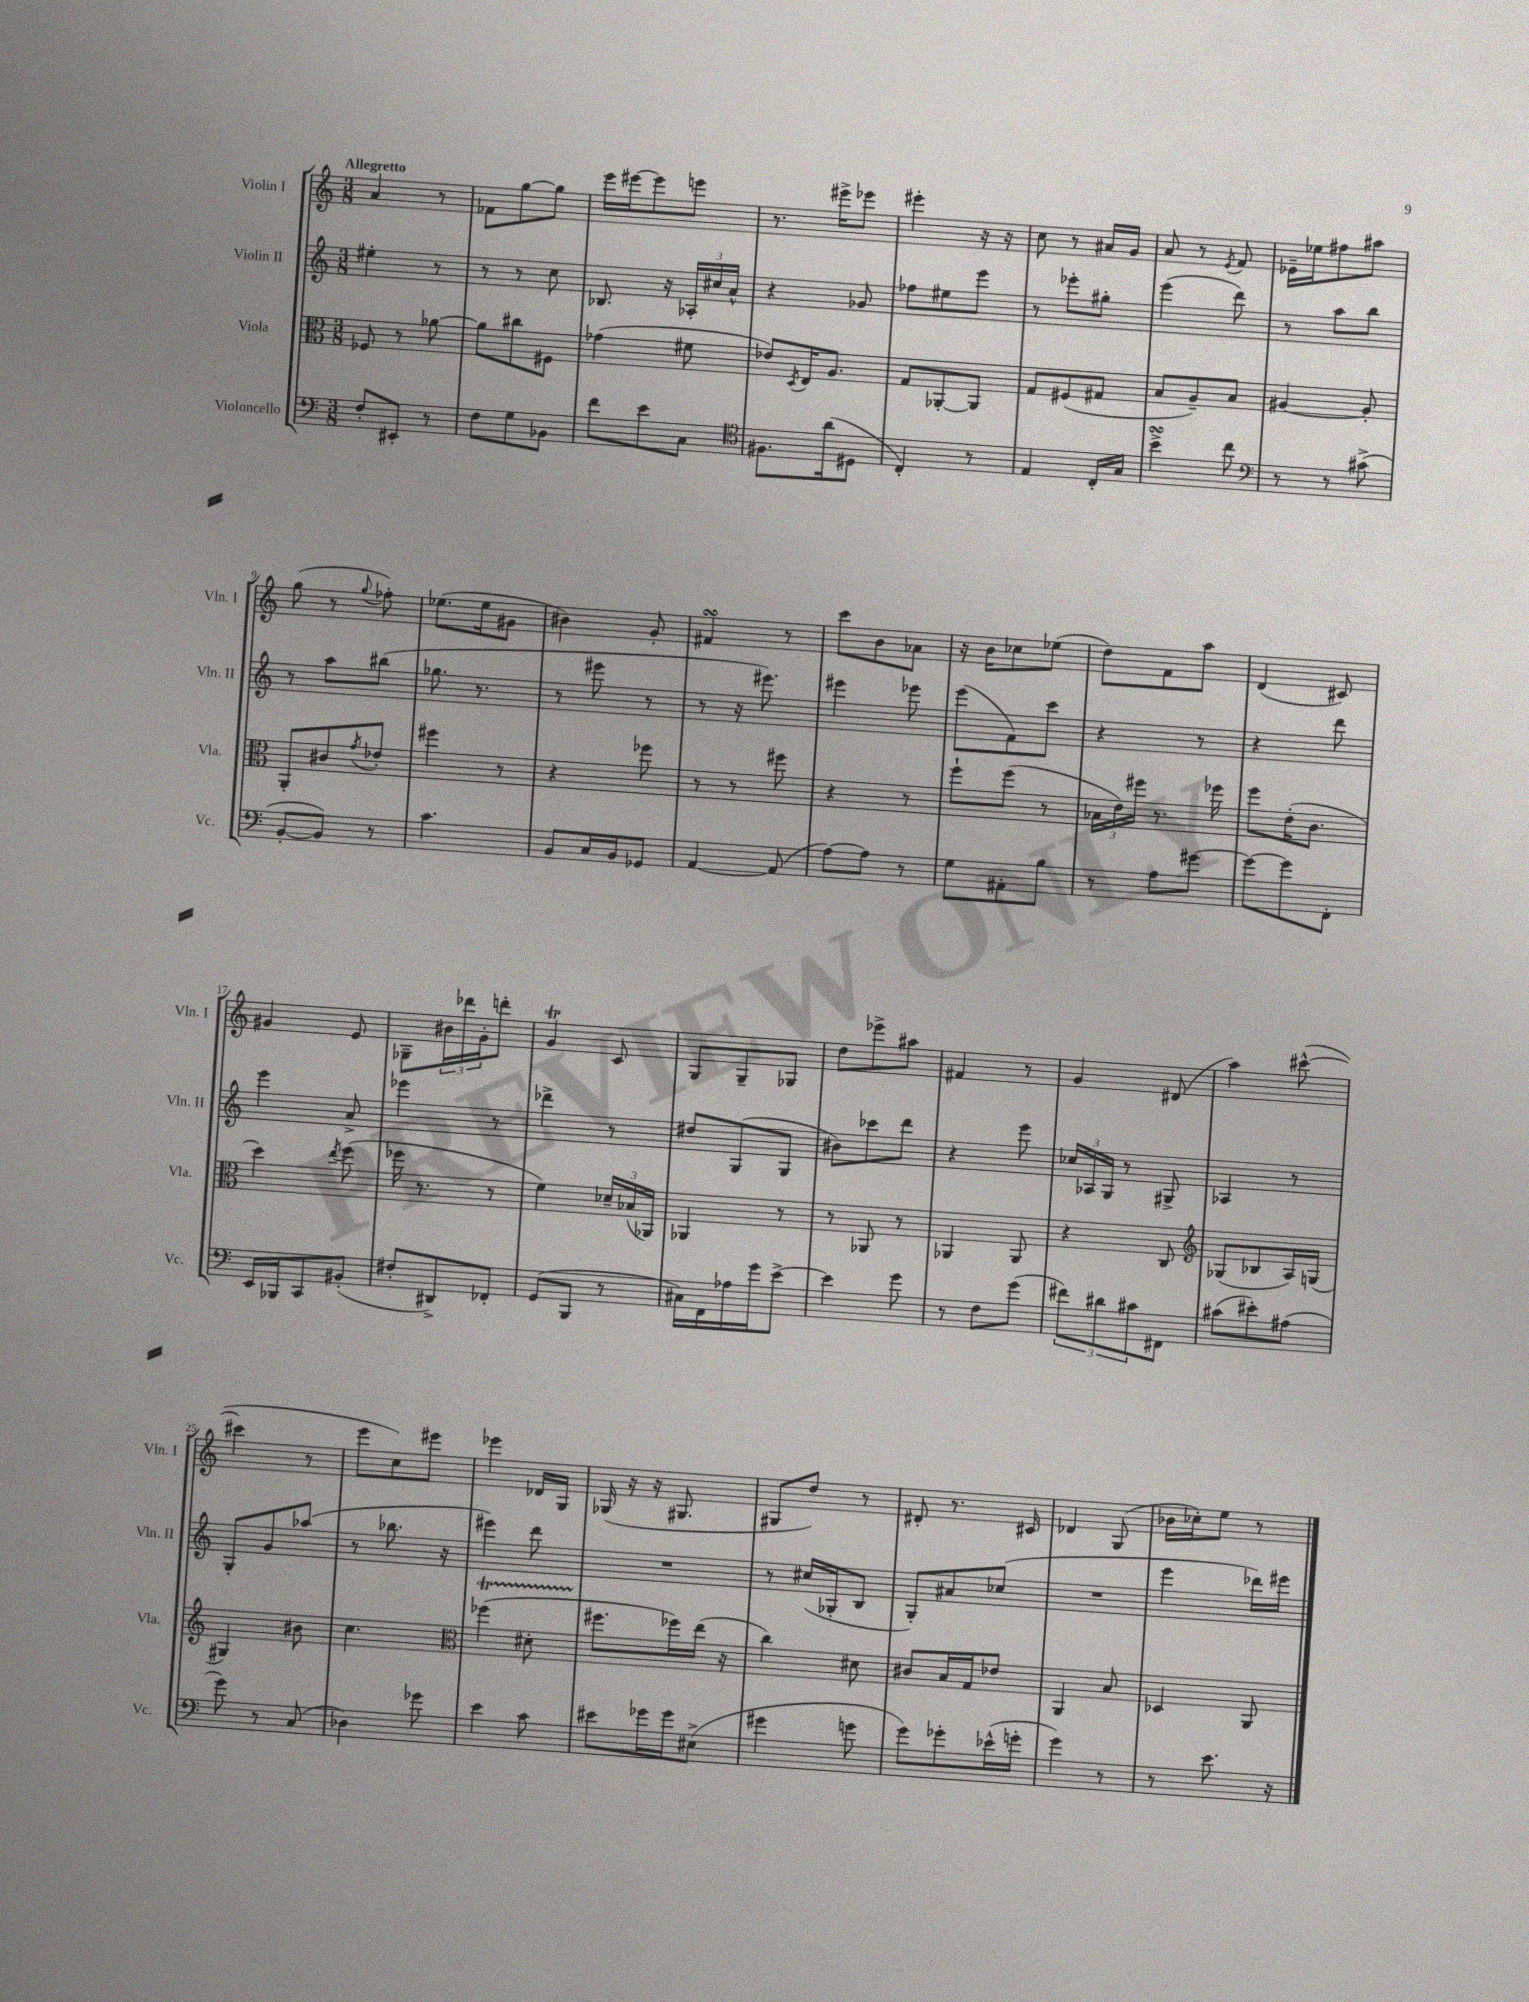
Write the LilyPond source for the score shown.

<<
\new StaffGroup <<
\new Staff = "s0" \with { instrumentName = "Violin I" shortInstrumentName = "Vln. I" } {
    \clef treble \key c \major \numericTimeSignature \time 3/8 \tempo "Allegretto"
    a'4 r8 |
    fes'8 g''8~ g''8 |
    e'''16 eis'''16~ eis'''8 e'''8 |
    r8. eis'''16-> ees'''8 |
    eis'''4-. r16 r16 |
    c''8 r8 ais'16 g'16 |
    a'8 r8 \acciaccatura { e'8 } f'8 |
    ees'16-- ees''16 fis''8 ais''8 |
    g''8( r8 \appoggiatura { g''8 } fes''8-.) |
    ees''8.( ees''16 gis'8 |
    bis'4) g'8-. |
    fis'4\turn r8 |
    c'''8 b'8 aes'8 |
    r16 b'16 ces''8 ees''8( |
    d''8) f'8 a''8 |
    d'4( cis'8) |
    gis'4 e'8 |
    ges8-- \tuplet 3/2 { bis'16 des'''16 g'16-. } d'''8-. |
    g'4\trill c'8 |
    g8 g8-- ges8 |
    d''8 ees'''8-> ais''8 |
    fis'4 r8 |
    g'4 dis'8( |
    a''4) cis'''8~-^( |
    cis'''4 r8 |
    e'''8 c''8) eis'''8 |
    ees'''4 des'16 g16 |
    ges16( r16 r16 gis8. |
    gis8 d''8) r8 |
    dis'8-. r8. cis'16 |
    des'4 g8( |
    bes'16 ces''16-.) e''8 r8 \bar "|." |
}
\new Staff = "s1" \with { instrumentName = "Violin II" shortInstrumentName = "Vln. II" } {
    \clef treble \key c \major \numericTimeSignature \time 3/8
    eis''4-. r8 |
    r8 r8 c''8 |
    bes8. r16 \tuplet 3/2 { aes16-. cis''16 a'16-^ } |
    r4 ges'8 |
    fes''8 eis''8 e'''8 |
    r8 ees'''8-. gis''8-. |
    e'''4( d'''8) |
    r8 a''8 b''8 |
    r8 a''8 bis''8( |
    ges''8. r8. |
    r8 eis'''8 r8 |
    r8 r16 eis'''8.) |
    eis'''4 ees'''8 |
    e'''8( f'8) c'''8 |
    r4 r8 |
    r4 d'''8 |
    e'''4 a'8-> |
    ees'''4 r8 |
    des'''4-> r8 |
    dis''8 g8( g8 |
    bis'8) ces'''8 d'''8 |
    r4 e'''8 |
    \tuplet 3/2 { ces''16 aes16 g16 } r8 gis8-> |
    aes4 r8 |
    g8-. g'8 aes''8( |
    r8 bes''8. r16 |
    eis'''4) d'''8 |
    R4. |
    r8 cis''16( ges16-. b8 |
    g8-.) ais'8 ces''8( |
    R4. |
    e'''4 des'''16) eis'''16 \bar "|." |
}
\new Staff = "s2" \with { instrumentName = "Viola" shortInstrumentName = "Vla." } {
    \clef alto \key c \major \numericTimeSignature \time 3/8
    fes8 r8 aes'8~ |
    aes'8 cis''8 fis8 |
    ges'4( fis'8 |
    ees'8) \acciaccatura { d8 } e16 a8. |
    g8 aes,8~-. aes,8 |
    g8 fis8( gis8 |
    b8 a8--) b8 |
    ais4~ ais8-. |
    a,8-. cis'8 \acciaccatura { g'8 } ees'8-. |
    fis''4 r8 |
    r4 fes''8 |
    r8 r8 fis''8 |
    r4 r8 |
    f''8-! f''8( r8 |
    \tuplet 3/2 { bes16 e'16) fis''16 } r8. fes''16 |
    f''8 e'16-.( c'8. |
    d''4) \acciaccatura { e''8 } f''8( |
    fes''16 r8. r8 |
    f'4) \tuplet 3/2 { des'16-- bes16( aes,16) } |
    aes,4 r8 |
    r8 aes,8 r8 |
    aes,4 aes,8 |
    r4 c8 |
    \clef treble ges8( bes8 a16) g16( |
    gis4) bis'8 |
    c''4. |
    \clef alto fes''4\startTrillSpan( dis'8-. |
    fis''8.\stopTrillSpan fes''16) e''16( r16 |
    c''4) dis'8 |
    cis'8 b16 g16 ees'8 |
    a,4 b8 |
    des4 a,8 \bar "|." |
}
\new Staff = "s3" \with { instrumentName = "Violoncello" shortInstrumentName = "Vc." } {
    \clef bass \key c \major \numericTimeSignature \time 3/8
    f8-. eis,8-. r8 |
    f8 g8 bes,8 |
    f'8 e'8 c8 |
    \clef tenor fis8. a'16( dis8 |
    c4-.) r8 |
    e4 c16-. g16 |
    b'4->\turn c''8 |
    \clef bass r8 r8 cis'8->( |
    b,8~-. b,8) r8 |
    c'4. |
    b,8 c16 b,16 ges,8 |
    a,4~ a,8( |
    a8~) a8 r8 |
    g8 ais,8-. b8 |
    r8 a8 gis'8~ |
    gis'8~ gis'8 f,8-. |
    e,16 bes,,16 c,8 bis,8-.( |
    fis8-. dis,8->) fes,8-. |
    g,8( b,,8 r8 |
    cis16) f,16 aes16 g'16 e'8~-> |
    e'4 g'8 |
    r8 f8 g'8( |
    \tuplet 3/2 { fis'8) dis'8 cis'8 } fis,8 |
    cis'8( eis'8-.) ais8( |
    g'8) r8 c8( |
    des4) ges'8 |
    e'4 c'8 |
    eis'8 ges'16 ges'16 eis8->( |
    gis'4 g'8 |
    g'8) ges'8-. ees'16-^( g'16-. |
    g'4) r8 |
    r8 e'8. r16 \bar "|." |
}
>>
>>
